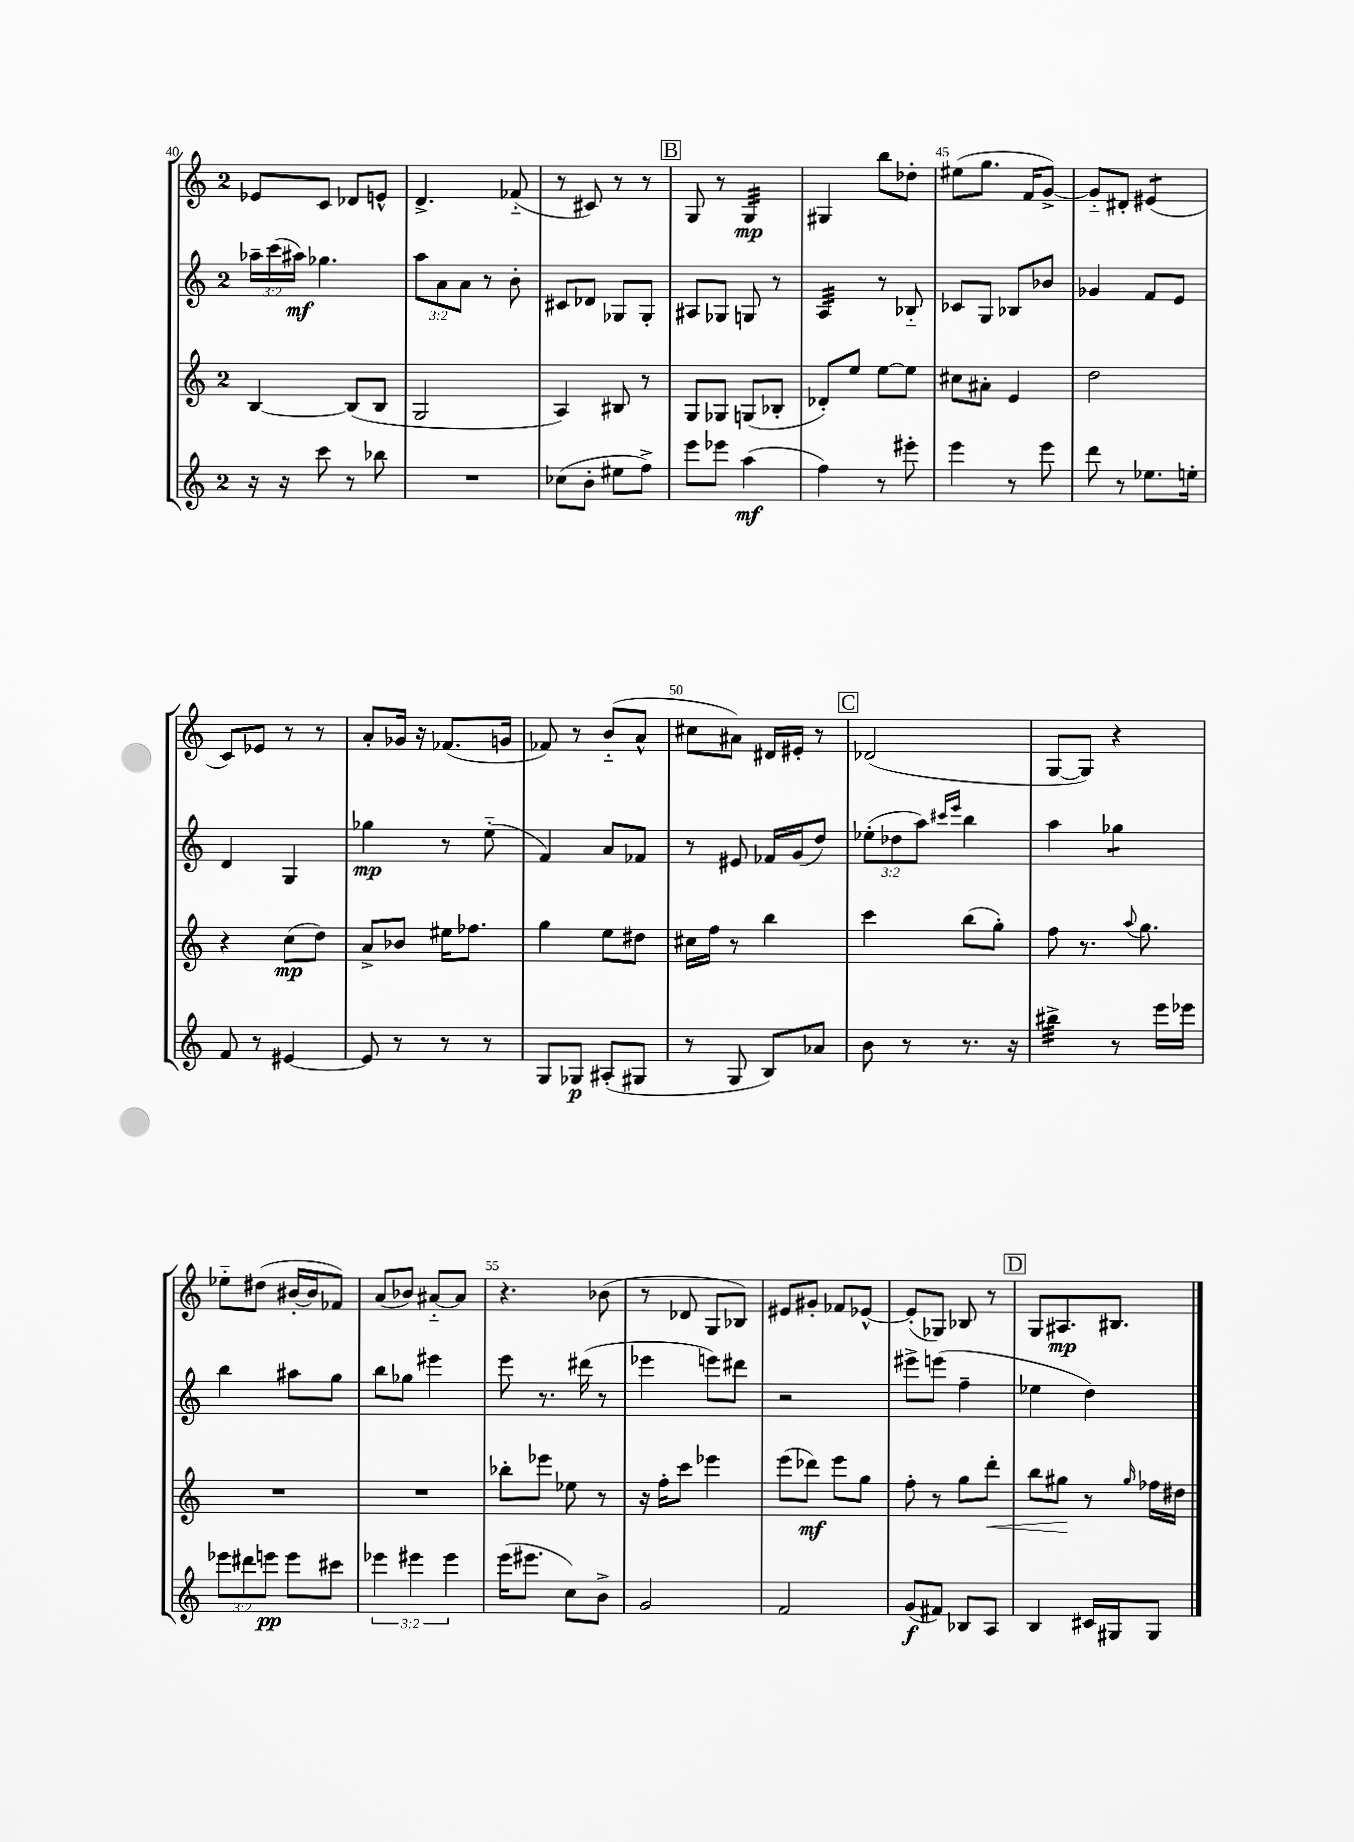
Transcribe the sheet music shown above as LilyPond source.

<<
\new StaffGroup <<
\new Staff = "s0" {
    \clef treble \key c \major \once \override Staff.TimeSignature.style = #'single-digit \time 2/4
    ees'8 c'8 des'8 e'8-^ |
    d'4.-> fes'8-_( |
    r8 cis'8) r8 r8 |
    \mark \markup { \box "B" } g8 r8 g4:32\mp |
    gis4 b''8 des''8-. |
    eis''8( g''8. f'16 g'8~->) |
    g'8-_ dis'8-. eis'4:8( |
    c'8) ees'8 r8 r8 |
    a'8-. ges'16 r16 fes'8.( g'16 |
    fes'8) r8 b'8-_( a'8-^ |
    cis''8 ais'8) dis'16 eis'16-. r8 |
    \mark \markup { \box "C" } des'2( |
    g8~ g8) r4 |
    ees''8-_ dis''8( bis'16~-. bis'16 fes'8) |
    a'8( bes'8) ais'8~-_ ais'8 |
    r4. bes'8( |
    r8 des'8 g8 bes8) |
    eis'8 gis'8-. fes'8 ees'8~-^ |
    ees'8-.( ges8) bes8 r8 |
    \mark \markup { \box "D" } g8 ais8.\mp bis8. \bar "|." |
}
\new Staff = "s1" {
    \clef treble \key c \major \once \override Staff.TimeSignature.style = #'single-digit \time 2/4 \override Staff.TupletNumber.text = #tuplet-number::calc-fraction-text
    \tuplet 3/2 { aes''16-- c'''16( ais''16\mf) } ges''4. |
    \tuplet 3/2 { a''8 a'8 a'8 } r8 b'8-. |
    cis'8 des'8 ges8 ges8-. |
    \mark \markup { \box "B" } ais8 ges8 g8 r8 |
    a4:32 r8 bes8-_ |
    ces'8 g8 bes8 bes'8 |
    ges'4 f'8 e'8 |
    d'4 g4 |
    ges''4\mp r8 e''8-_( |
    f'4) a'8 fes'8 |
    r8 eis'8 fes'16 g'16( d''8) |
    \mark \markup { \box "C" } \tuplet 3/2 { ees''8-.( des''8 a''8) } \grace { cis'''16 e'''16 } b''4 |
    a''4 ges''4:8 |
    b''4 ais''8 g''8 |
    b''8 ges''8 eis'''4 |
    e'''8 r8. dis'''16( r8 |
    ees'''4 e'''8) dis'''8 |
    r2 |
    eis'''8-> e'''8( f''4-- |
    \mark \markup { \box "D" } ees''4 d''4) \bar "|." |
}
\new Staff = "s2" {
    \clef treble \key c \major \once \override Staff.TimeSignature.style = #'single-digit \time 2/4
    b4~ b8( b8 |
    g2 |
    a4) bis8 r8 |
    \mark \markup { \box "B" } g8 ges8 g8( bes8-. |
    des'8-.) e''8 e''8~ e''8 |
    cis''8 ais'8-. e'4 |
    d''2 |
    r4 c''8\mp( d''8) |
    a'8-> bes'8 eis''16 fes''8. |
    g''4 e''8 dis''8 |
    cis''16 f''16 r8 b''4 |
    \mark \markup { \box "C" } c'''4 b''8( g''8-.) |
    f''8 r8. \appoggiatura { a''8 } g''8. |
    R2 |
    R2 |
    bes''8-. ees'''8 ees''8 r8 |
    r16 f''16-. c'''8 ees'''4 |
    e'''8( des'''8\mf) e'''8 g''8 |
    f''8-. r8 g''8 d'''8-.\< |
    \mark \markup { \box "D" } b''8 gis''8\! r8 \grace { gis''16 } fes''16 dis''16 \bar "|." |
}
\new Staff = "s3" {
    \clef treble \key c \major \once \override Staff.TimeSignature.style = #'single-digit \time 2/4 \override Staff.TupletNumber.text = #tuplet-number::calc-fraction-text
    r16 r16 c'''8 r8 bes''8 |
    R2 |
    ces''8( b'8-. eis''8 f''8->) |
    \mark \markup { \box "B" } e'''8 ees'''8 a''4\mf( |
    f''4) r8 eis'''8-. |
    e'''4 r8 e'''8 |
    d'''8 r8 ees''8. e''16-. |
    f'8 r8 eis'4~ |
    eis'8 r8 r8 r8 |
    g8 ges8\p ais8-.( gis8 |
    r8 g8 b8) aes'8 |
    \mark \markup { \box "C" } b'8 r8 r8. r16 |
    bis''4:32-> r8 e'''16 ees'''16 |
    \tuplet 3/2 { ees'''8 dis'''8 e'''8\pp } e'''8 cis'''8 |
    \tuplet 3/2 { ees'''4 eis'''4 eis'''4 } |
    e'''16( eis'''8. c''8) b'8-> |
    g'2 |
    f'2 |
    g'8\f( fis'8) bes8 a8 |
    \mark \markup { \box "D" } b4 cis'16 gis16 gis8 \bar "|." |
}
>>
>>
\layout { \context { \Score currentBarNumber = #40 \override BarNumber.break-visibility = ##(#f #t #t) barNumberVisibility = #(every-nth-bar-number-visible 5) } }
